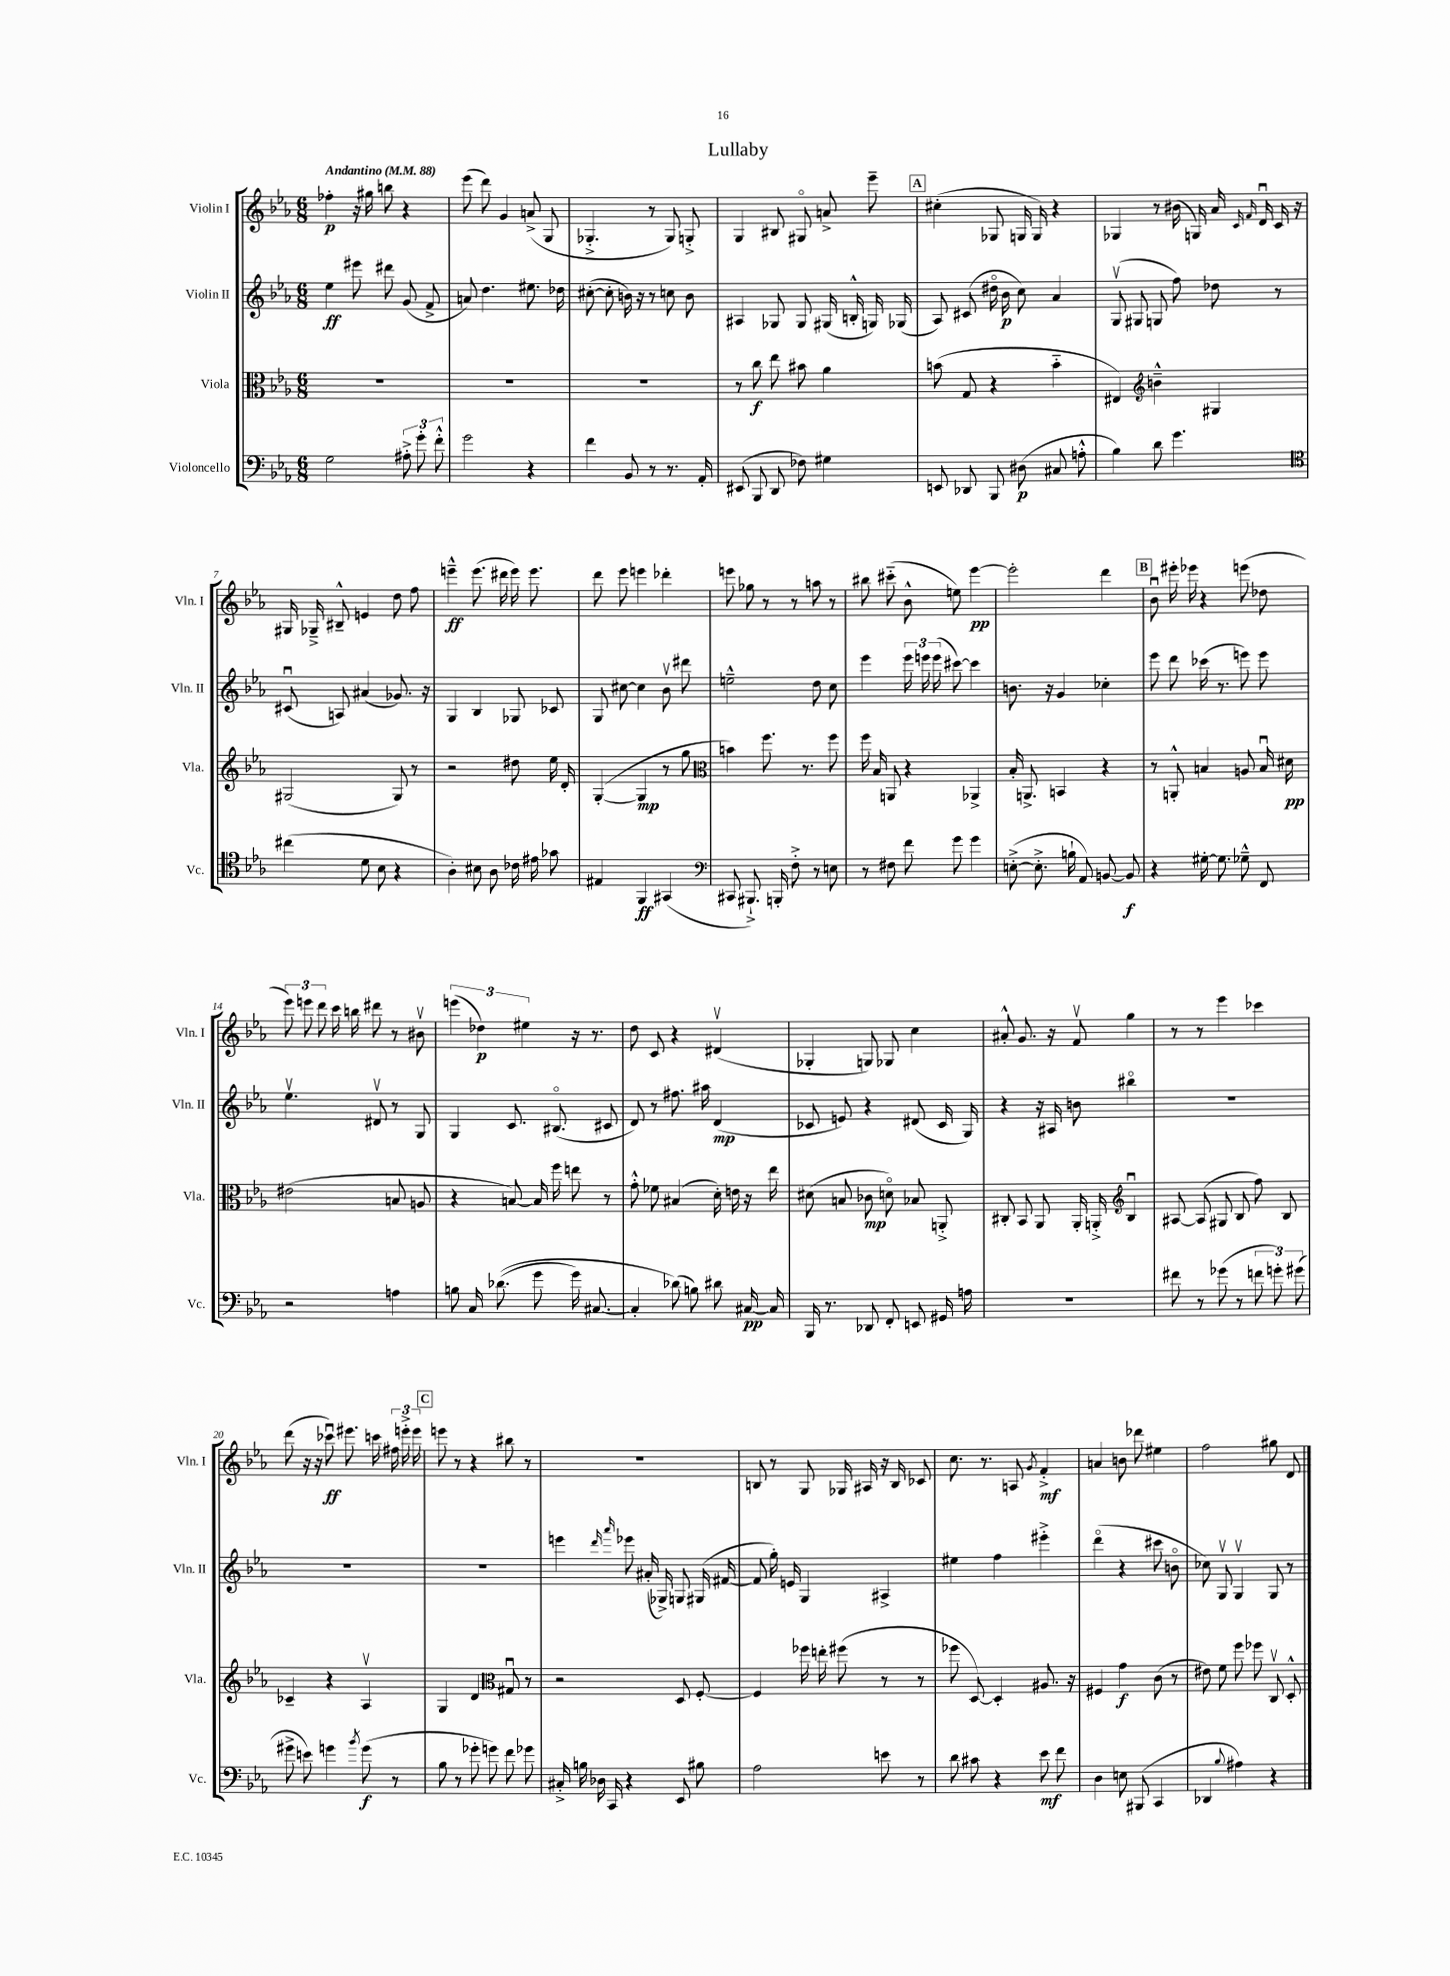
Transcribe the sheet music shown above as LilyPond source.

\header { title = "Lullaby" }
<<
\new StaffGroup <<
\new Staff = "s0" \with { instrumentName = "Violin I" shortInstrumentName = "Vln. I" } {
    \clef treble \key ees \major \numericTimeSignature \time 6/8 \tempo "Andantino" 4 = 88
    \autoBeamOff fes''4-.\p r16 gis''16 b''8 r4 |
    ees'''8( d'''8) g'4 a'8->( g8 |
    ges4.-.-> r8 ges8) g8-.-> |
    g4 bis8 gis8\flageolet a'8-> ees'''8-- |
    \mark \markup { \box "A" } cis''4-.( ges8 g16 g16) r4 |
    ges4 r8 bis'16( g16) aes'16 \grace { c'16 f'16 } d'16\downbow c'16 r16 |
    gis16 ges16---> bis8---^ e'4 d''8 f''8 |
    e'''4---^\ff e'''8.( dis'''16 e'''16) e'''8. |
    d'''8 ees'''8 e'''4 des'''4-. |
    e'''8 ges''8 r8 r8 a''8 r8 |
    bis''8 cis'''8-_( bes'8-^ e''8) ees'''4~\pp |
    ees'''2-. d'''4 |
    \mark \markup { \box "B" } bes'8\downbow eis'''16-. ees'''16 r4 e'''8( des''8 |
    \tuplet 3/2 { ees'''8) e'''8 d'''8 } c'''16 b''16 dis'''8 r8 bis'8\upbow |
    \tuplet 3/2 { e'''4( des''4\p) eis''4 } r16 r8. |
    d''8 c'8 r4 dis'4\upbow( |
    ges4-. g8) ges8 c''4 |
    ais'8-.-^ g'8. r16 f'8\upbow g''4 |
    r8 r8 ees'''4 ces'''4 |
    d'''8( r16 r16 ces'''8\downbow\ff) eis'''8. c'''16 \tuplet 3/2 { fis''16 e'''16-.-> e'''16 } |
    \mark \markup { \box "C" } e'''8 r8 r4 bis''8 r8 |
    R2. |
    b8 r8 g8 ges16 ais16 r16 b16 ces'8 |
    c''8. r8. a8 \acciaccatura { g'8 } f'4-.->\mf |
    a'4 b'8 des'''8 eis''4 |
    f''2 gis''8 d'8 \bar "|." |
}
\new Staff = "s1" \with { instrumentName = "Violin II" shortInstrumentName = "Vln. II" } {
    \clef treble \key ees \major \numericTimeSignature \time 6/8
    \autoBeamOff ees''4\ff eis'''8 dis'''8 g'8( f'8-> |
    a'8) d''4. eis''8. des''16 |
    cis''8~-.( cis''8-. b'16) r16 r8 c''8 b'8 |
    ais4 ges8 ges8 gis16( b16-.-^ g16) ges16( |
    \mark \markup { \box "A" } aes8) cis'8( dis''16\flageolet bes'16\p c''8) aes'4 |
    g8\upbow( gis8 g8 f''8) des''8 r8 |
    cis'8\downbow( a8) ais'4( ges'8.) r16 |
    g4 bes4 ges8 ces'8 |
    g8 cis''8~ cis''4 bes'8\upbow dis'''8 |
    e''2---^ d''8 c''8 |
    ees'''4 \tuplet 3/2 { ees'''16 e'''16 e'''16( } cis'''8~) cis'''4 |
    b'8. r16 g'4 ces''4-. |
    \mark \markup { \box "B" } ees'''8 d'''8 ces'''16( r8. e'''8) e'''8 |
    ees''4.\upbow dis'8\upbow r8 g8 |
    g4 c'8. bis8.\flageolet( cis'8 |
    d'8) r8 fis''8. ais''16 d'4\mp( |
    ces'8 e'8) r4 dis'8( ces'16 g16) |
    r4 r16 ais16 b'8 bis''4\flageolet |
    R2. |
    R2. |
    \mark \markup { \box "C" } R2. |
    e'''4 \grace { d'''16 aes'''16 } ees'''8 ais'16-.( ges16->) g8 gis16( fis'16~ |
    fis'8 g''16-.) e'16 g4 ais4-> |
    eis''4 f''4 eis'''4-.-> |
    d'''4\flageolet( r4 cis'''8 b'8\flageolet |
    ces''8) g8\upbow g4\upbow g8 r8 \bar "|." |
}
\new Staff = "s2" \with { instrumentName = "Viola" shortInstrumentName = "Vla." } {
    \clef alto \key ees \major \numericTimeSignature \time 6/8
    \autoBeamOff R2. |
    R2. |
    R2. |
    r8 c''8\f ees''8 bis'8 aes'4 |
    \mark \markup { \box "A" } b'8( g8 r4 b'4-_ |
    eis4) \clef treble b'4---^ gis4 |
    gis2( gis8) r8 |
    r2 dis''8 ees''16 d'16-. |
    g4~-.( g4\mp r8 g''8 |
    \clef alto b'4) f''8. r8. f''8 |
    f''16 bes16 a,8 r4 aes,4-> |
    bes16-. a,8.-> b,4 r4 |
    \mark \markup { \box "B" } r8 a,8-.-^ b4 a8 b16\downbow dis'16\pp |
    eis'2( b8 a8 |
    r4 b8~) b16 f''16 e''8 r8 |
    g'8-.-^ fes'8 bis4( d'16-.) e'16 r16 ees''16 |
    dis'8( b8 ces'8\mp d'8\flageolet) bes8 a,8-.-> |
    cis8-. bes,8 aes,8 aes,16-. a,16-.-> \clef treble bes4\downbow |
    ais8~ ais8( gis8 bes8 f''8) bes8 |
    ces'4-- r4 aes4\upbow |
    \mark \markup { \box "C" } g4 d'4 \clef alto gis8\downbow r8 |
    r2 d8 f8~-. |
    f4 fes''16 e''16-. fis''8( r8 r8 |
    fes''8 d8~) d4-. ais8. r16 |
    fis4 g'4\f c'8( r8 |
    eis'8) f'8 f''8 fes''8 c8\upbow d8-.-^ \bar "|." |
}
\new Staff = "s3" \with { instrumentName = "Violoncello" shortInstrumentName = "Vc." } {
    \clef bass \key ees \major \numericTimeSignature \time 6/8
    \autoBeamOff g2 \tuplet 3/2 { ais8-.-> g'8-. f'8-.-^ } |
    g'2 r4 |
    f'4 bes,8 r8 r8. aes,16-. |
    eis,8( bes,,8 d,8 fes8) gis4 |
    \mark \markup { \box "A" } e,8 des,8 bes,,8 dis8\p( cis8 a8-.-^ |
    bes4) d'8 g'4. |
    \clef tenor cis''4( d'8 bes8 r4 |
    aes4-.) bis8 aes8 ces'16 eis'16 ges'8 |
    eis4 f,4\ff gis,4( |
    \clef bass cis,8 bis,,8.-!->) b,,16-. f8-.-> r8 e8 |
    r8 fis8 f'8 g'8 g'4 |
    e8~-.->( e8.-.-> b16-! aes,8) b,8~ b,8\f |
    \mark \markup { \box "B" } r4 gis16~-. gis8. ges8---^ f,8 |
    r2 a4 |
    b8 c16 des'8.(\( g'8 g'16) cis8.~ |
    cis4-. des'8(\) b8) dis'8 cis16~\pp cis16 |
    bes,,16 r8. des,8 f,8-. e,8 gis,16 a16 |
    R2. |
    fis'8 r8 ges'8( r8 \tuplet 3/2 { f'8 g'8-.) gis'8( } |
    gis'8-> e'8) g'4 \acciaccatura { bes'8 } g'8\f( r8 |
    \mark \markup { \box "C" } bes8 r8 ges'8-. g'8) f'8 ges'8 |
    cis16-.-> b16 des16 c,16 r4 ees,8 bis8 |
    aes2 e'8 r8 |
    d'8 cis'8 r4 ees'8\mf f'8 |
    d4 e8 bis,,8( c,4 |
    des,4 \appoggiatura { bes8 } ais4) r4 \bar "|." |
}
>>
>>
